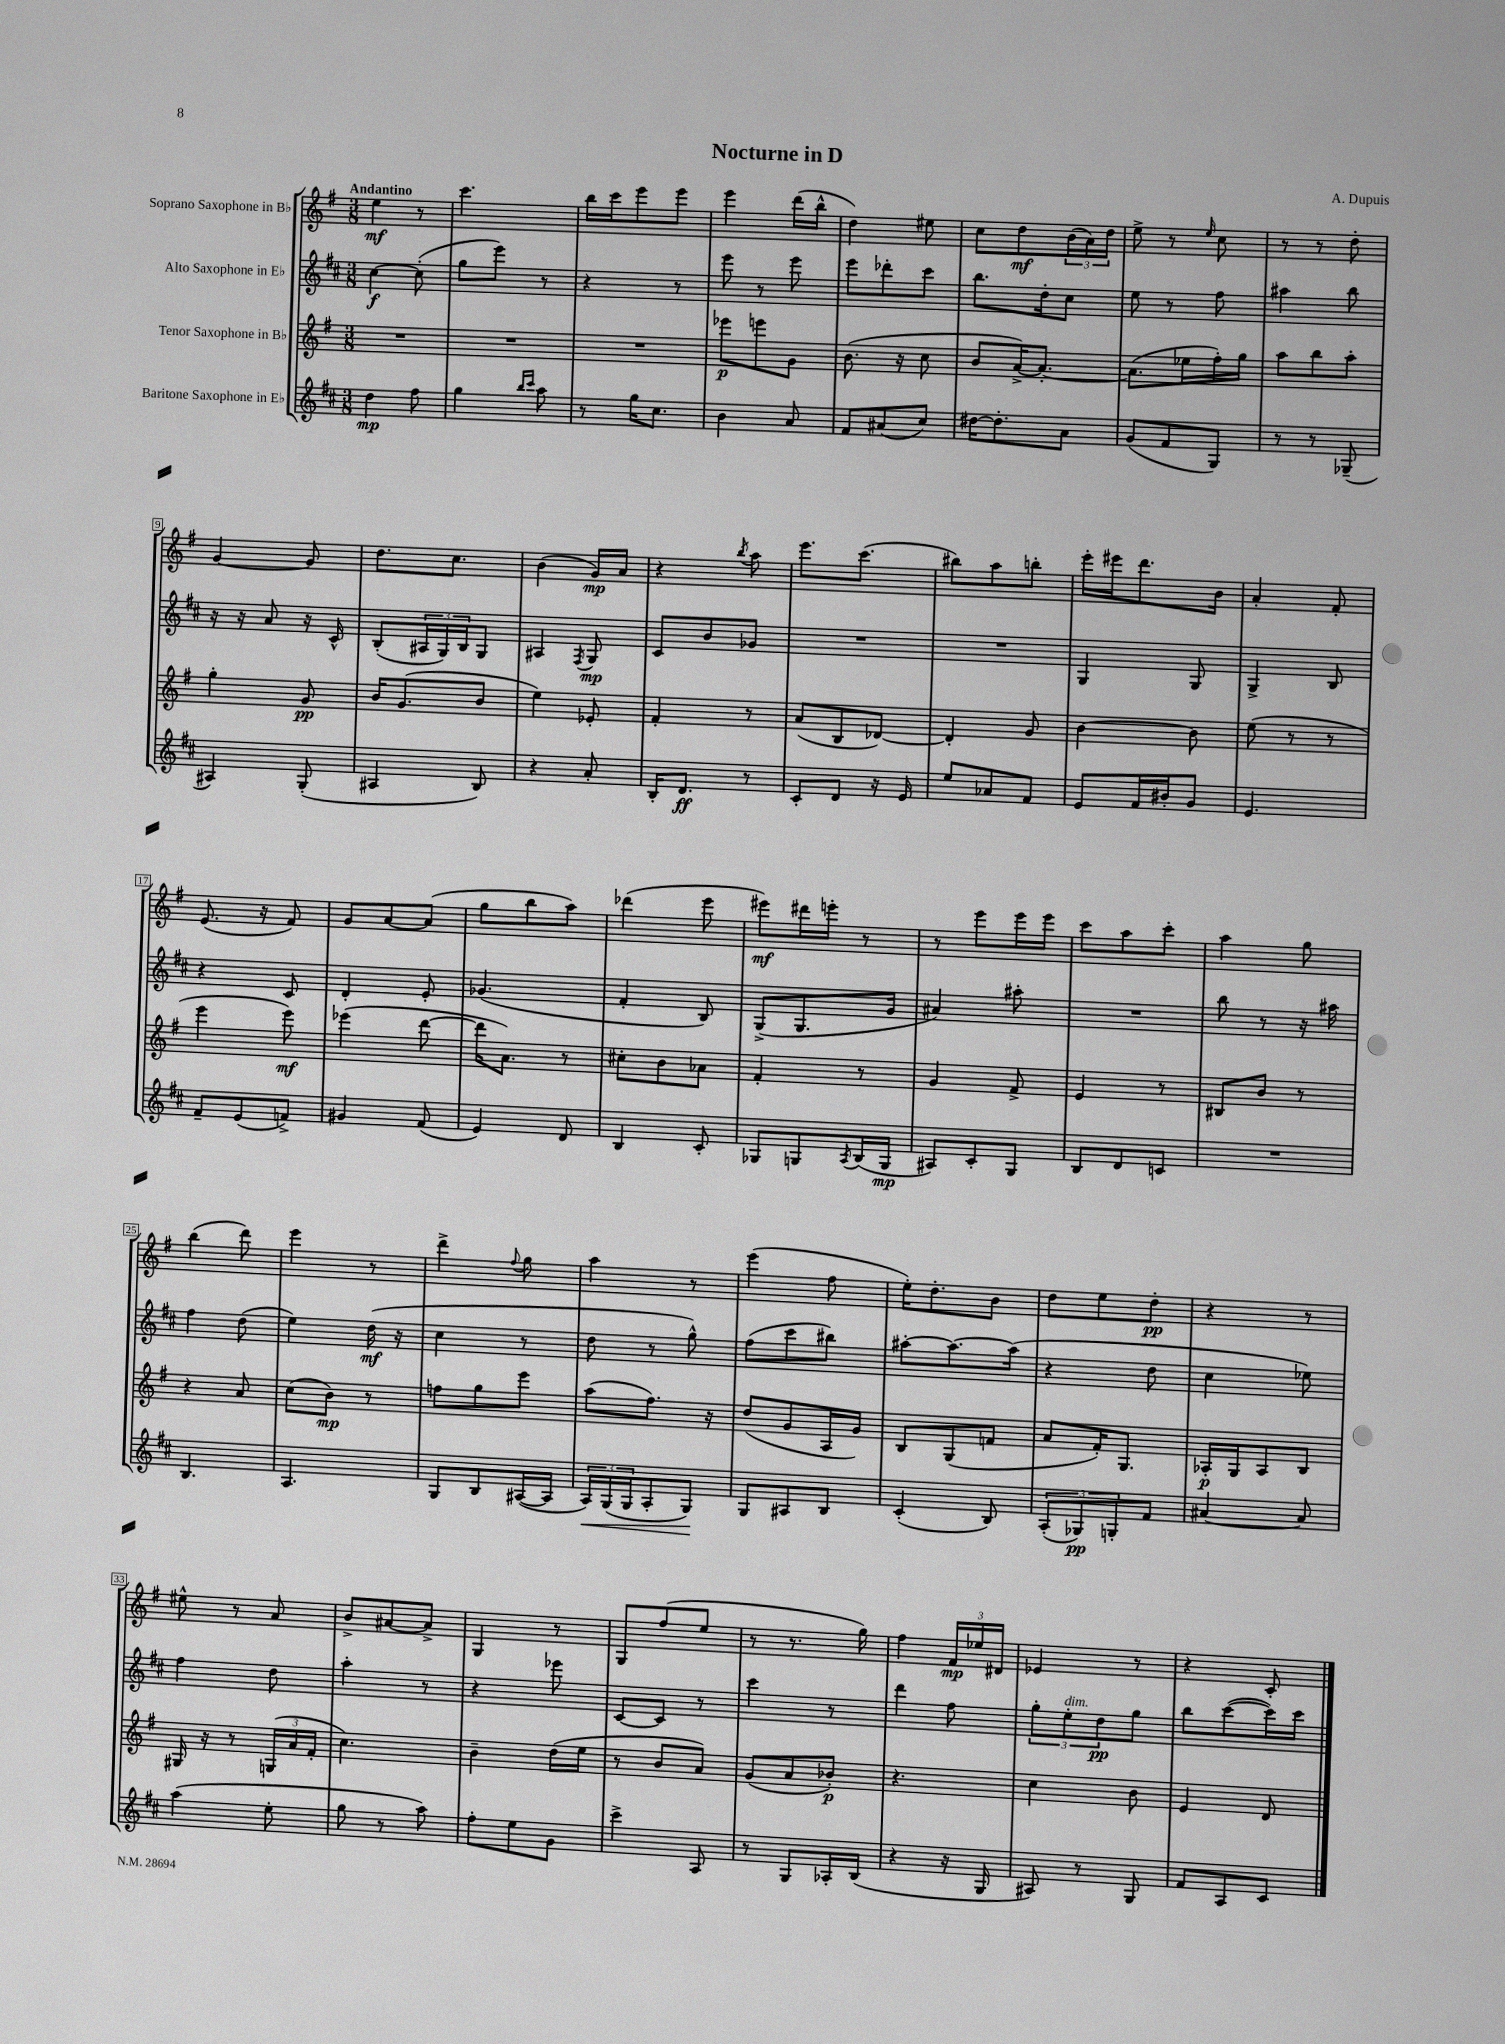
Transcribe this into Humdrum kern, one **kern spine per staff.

**kern	**kern	**kern	**kern
*staff4	*staff3	*staff2	*staff1
*clefG2	*clefG2	*clefG2	*clefG2
*k[f#c#]	*k[f#]	*k[f#c#]	*k[f#]
*M3/8	*M3/8	*M3/8	*M3/8
4dd\	4.r	[4cc#\	4ee\
8ff#\	.	(8cc#'\]	8r
=	=	=	=
4gg\	4.r	8gg\L	4.ccc\
.	.	8eee\J)	.
16qqbb/LL	.	.	.
16qqccc#/JJ	.	.	.
8aa\	.	8r	.
=	=	=	=
8r	4.r	4r	16bb\LL
.	.	.	16ccc\J
16gg\LK	.	.	8eee\
8.cc#\J	.	.	.
.	.	8r	8eee\J
=	=	=	=
4b\	8eee-\L	8eee\	4eee\
.	8eee\	8r	.
8a/	8g\J	8eee\	(16ddd\LL
.	.	.	16bb^^\JJ
=	=	=	=
8f#/L	(8.b\	8eee\L	4dd\)
(8a#/	.	8ddd-'\	.
.	16r	.	.
8cc#/J)	8cc\	8ccc#\J	8ee#\
=	=	=	=
[16dd#\LK	8b/L	8.bb\L	8cc\L
8.dd#'\]	.	.	.
.	[16a^/K)	.	8dd\
.	8.a'/_J	16dd'\k	.
8a\J	.	8cc#\J	(24b\L
.	.	.	24a\)
.	.	.	24dd\JJ
=	=	=	=
(8g/L	(8.a\]L	8ee\	8ee^\
8f#/	.	8r	8r
.	16ee-\L	.	.
.	.	.	16qqee/
8G/J)	16ff#'\)	8ff#\	8cc\
.	16gg\JJ	.	.
=	=	=	=
8r	8aa\L	4aa#\	8r
8r	8bb\	.	8r
(8G-~/	8aa'\J	8bb\	8dd'\
=	=	=	=
4A#/)	4gg'\	16r	[4g/
.	.	16r	.
.	.	8a/	.
(8G'/	8g/	16r	8g/]
.	.	16c#^^/	.
=	=	=	=
4A#/	16b/LK	(8B'/L	8.dd\L
.	(8.g/	.	.
.	.	24A#/L	.
.	.	24G/)	.
.	.	.	8.cc\J
.	.	24B/J	.
8B/)	8b/J	8G/J	.
=	=	=	=
4r	4ee\)	4A#/	(4b\
.	.	8qF#/	.
8a'/	8e-'/	8G/	16g/LL)
.	.	.	16a/JJ
=	=	=	=
16B'/LK	4f#'/	8c#/L	4r
8.d/J	.	.	.
.	.	8b/	.
.	.	.	8qbb/
8r	8r	8g-/J	8aa\
=	=	=	=
8c#'/L	(8a/L	4.r	8.eee\L
8d/J	8B/	.	.
.	.	.	(8.ccc\J
16r	[8d-/J)	.	.
16e/	.	.	.
=	=	=	=
8ee/L	4d-'/]	4.r	8bb#\L)
8a-/	.	.	8aa\
8f#/J	8g/	.	8bb'\J
=	=	=	=
8e/L	[4b\	4G/	16eee'\LL
.	.	.	16eee#\J
16f#/L	.	.	8.ddd\
16b#'/J	.	.	.
8g/J	8b\]	8G/	.
.	.	.	16b\Jk
=	=	=	=
4.e/	(8ee\	4G^/	4a'/
.	8r	.	.
.	8r	8B/	8f#'/
=	=	=	=
8f#~/L	4eee\	4r	(8.e/
(8e/	.	.	.
.	.	.	16r
8f^/J)	8eee\)	8c#/	8f#/)
=	=	=	=
4g#/	(4eee-\	4d'/	8g/L
.	.	.	[8a/
(8f#/	[8ddd\	8e'/	(8a/]J
=	=	=	=
4e/)	16ddd\]LK	(4.g-/	8gg\L
.	8.a\J)	.	.
.	.	.	8bb\
8d/	8r	.	8aa\J)
=	=	=	=
4B/	8cc#'\L	4f#'/	(4ddd-\
.	8b\	.	.
8c#'/	8a-\J	8B/)	8eee\
=	=	=	=
8G-/L	4f#'/	(8G^/L	8eee#\L)
8G/	.	8.G/	16ddd#\L
.	.	.	16eee'\JJ
8qA/	.	.	.
(16B/L	8r	.	8r
16G/JJ	.	16g/Jk	.
=	=	=	=
8A#/L)	4g/	4a#/)	8r
8c#'/	.	.	8eee\L
8G/J	8f#^/	8aa#'\	16eee\L
.	.	.	16eee\JJ
=	=	=	=
8B/L	4e/	4.r	8ccc\L
8d/	.	.	8aa\
8c/J	8r	.	8ccc'\J
=	=	=	=
4.r	8B#/L	8bb\	4aa\
.	8b/J	8r	.
.	8r	16r	8gg\
.	.	16aa#\	.
=	=	=	=
4.B/	4r	4ff#\	(4bb\
.	8a/	(8dd\	8ddd\)
=	=	=	=
4.A/	(8cc\L	4ee\)	4eee\
.	8b\J)	.	.
.	8r	(16dd\	8r
.	.	16r	.
=	=	=	=
8G/L	8ff\L	4cc#\	4ddd^\
8B/	8gg\	.	.
.	.	.	8qqff#/
([16A#/L	8eee\J	8r	8gg\
16A#/]JJ	.	.	.
=	=	=	=
24A/LL)	(8aa\L	8dd\	4aa\
(24G/	.	.	.
24G/J	.	.	.
8A'/	8.ff#\J)	8r	.
8G/J)	.	8gg^^\)	8r
.	16r	.	.
=	=	=	=
8G/L	(8dd/L	(8ff#\L	(4eee\
8A#/	8g/	8ccc#\	.
8B/J	16A/L	8bb#\J)	8ff#\
.	16g/JJ)	.	.
=	=	=	=
(4c#'/	8B/L	[8aa#'\L	16ee'\LK)
.	.	.	8.dd'\
.	(8G/	8.aa#\_	.
8B/)	8f/J	.	8b\J
.	.	(16aa#\]Jk	.
=	=	=	=
(12A'/L	8a/L	4r	8dd\L
12G-/)	.	.	.
.	16f#'/K)	.	8ee\
12G'/	.	.	.
.	8.G/J	.	.
8f#/J	.	8dd\	8dd'\J
=	=	=	=
[4a#/	16A-'/LL	4cc#\	4r
.	16G/J	.	.
.	8A-/	.	.
8a#/]	8B/J	8ee-\)	8r
=	=	=	=
(4aa\	16G#/	4ff#\	8ee#^^\
.	16r	.	.
.	8r	.	8r
8ee'\	(24G/LL	8dd\	8a/
.	24a/	.	.
.	24f#'/JJ	.	.
=	=	=	=
8gg\	4.cc\)	4aa'\	8b^/L
8r	.	.	[8a#/
8aa\)	.	8r	8a#^/]J
=	=	=	=
8ff#'\L	4b~\	4r	4G/
8ee\	.	.	.
8g\J	(16dd\LL	8eee-\	8r
.	16ee\JJ	.	.
=	=	=	=
4ccc#^\	8r	[8c#/L	8G/L
.	8b/L	8c#/]J	(8ff#/
8A/	8a/J)	8r	8ee/J
=	=	=	=
8r	(8g/L	4ccc#\	8r
8G/L	8a/	.	8.r
16A-'/L	8b-'/J)	8r	.
(16B/JJ	.	.	16gg\)
=	=	=	=
4r	4.r	4ddd\	4ff#\
16r	.	8ff#\	24f#/LL
.	.	.	24ee-/
16G/	.	.	.
.	.	.	24d#/JJ
=	=	=	=
8A#/)	4cc\	12gg'\L	4e-/
.	.	12ee'\	.
8r	.	.	.
.	.	12dd\	.
8G/	8b\	8gg\J	8r
=	=	=	=
8f#/L	4e/	8bb\L	4r
8A/	.	([8ccc#\	.
8c#/J	8d/	16ccc#\]L)	8c'/
.	.	16ccc#\JJ	.
==	==	==	==
*-	*-	*-	*-
